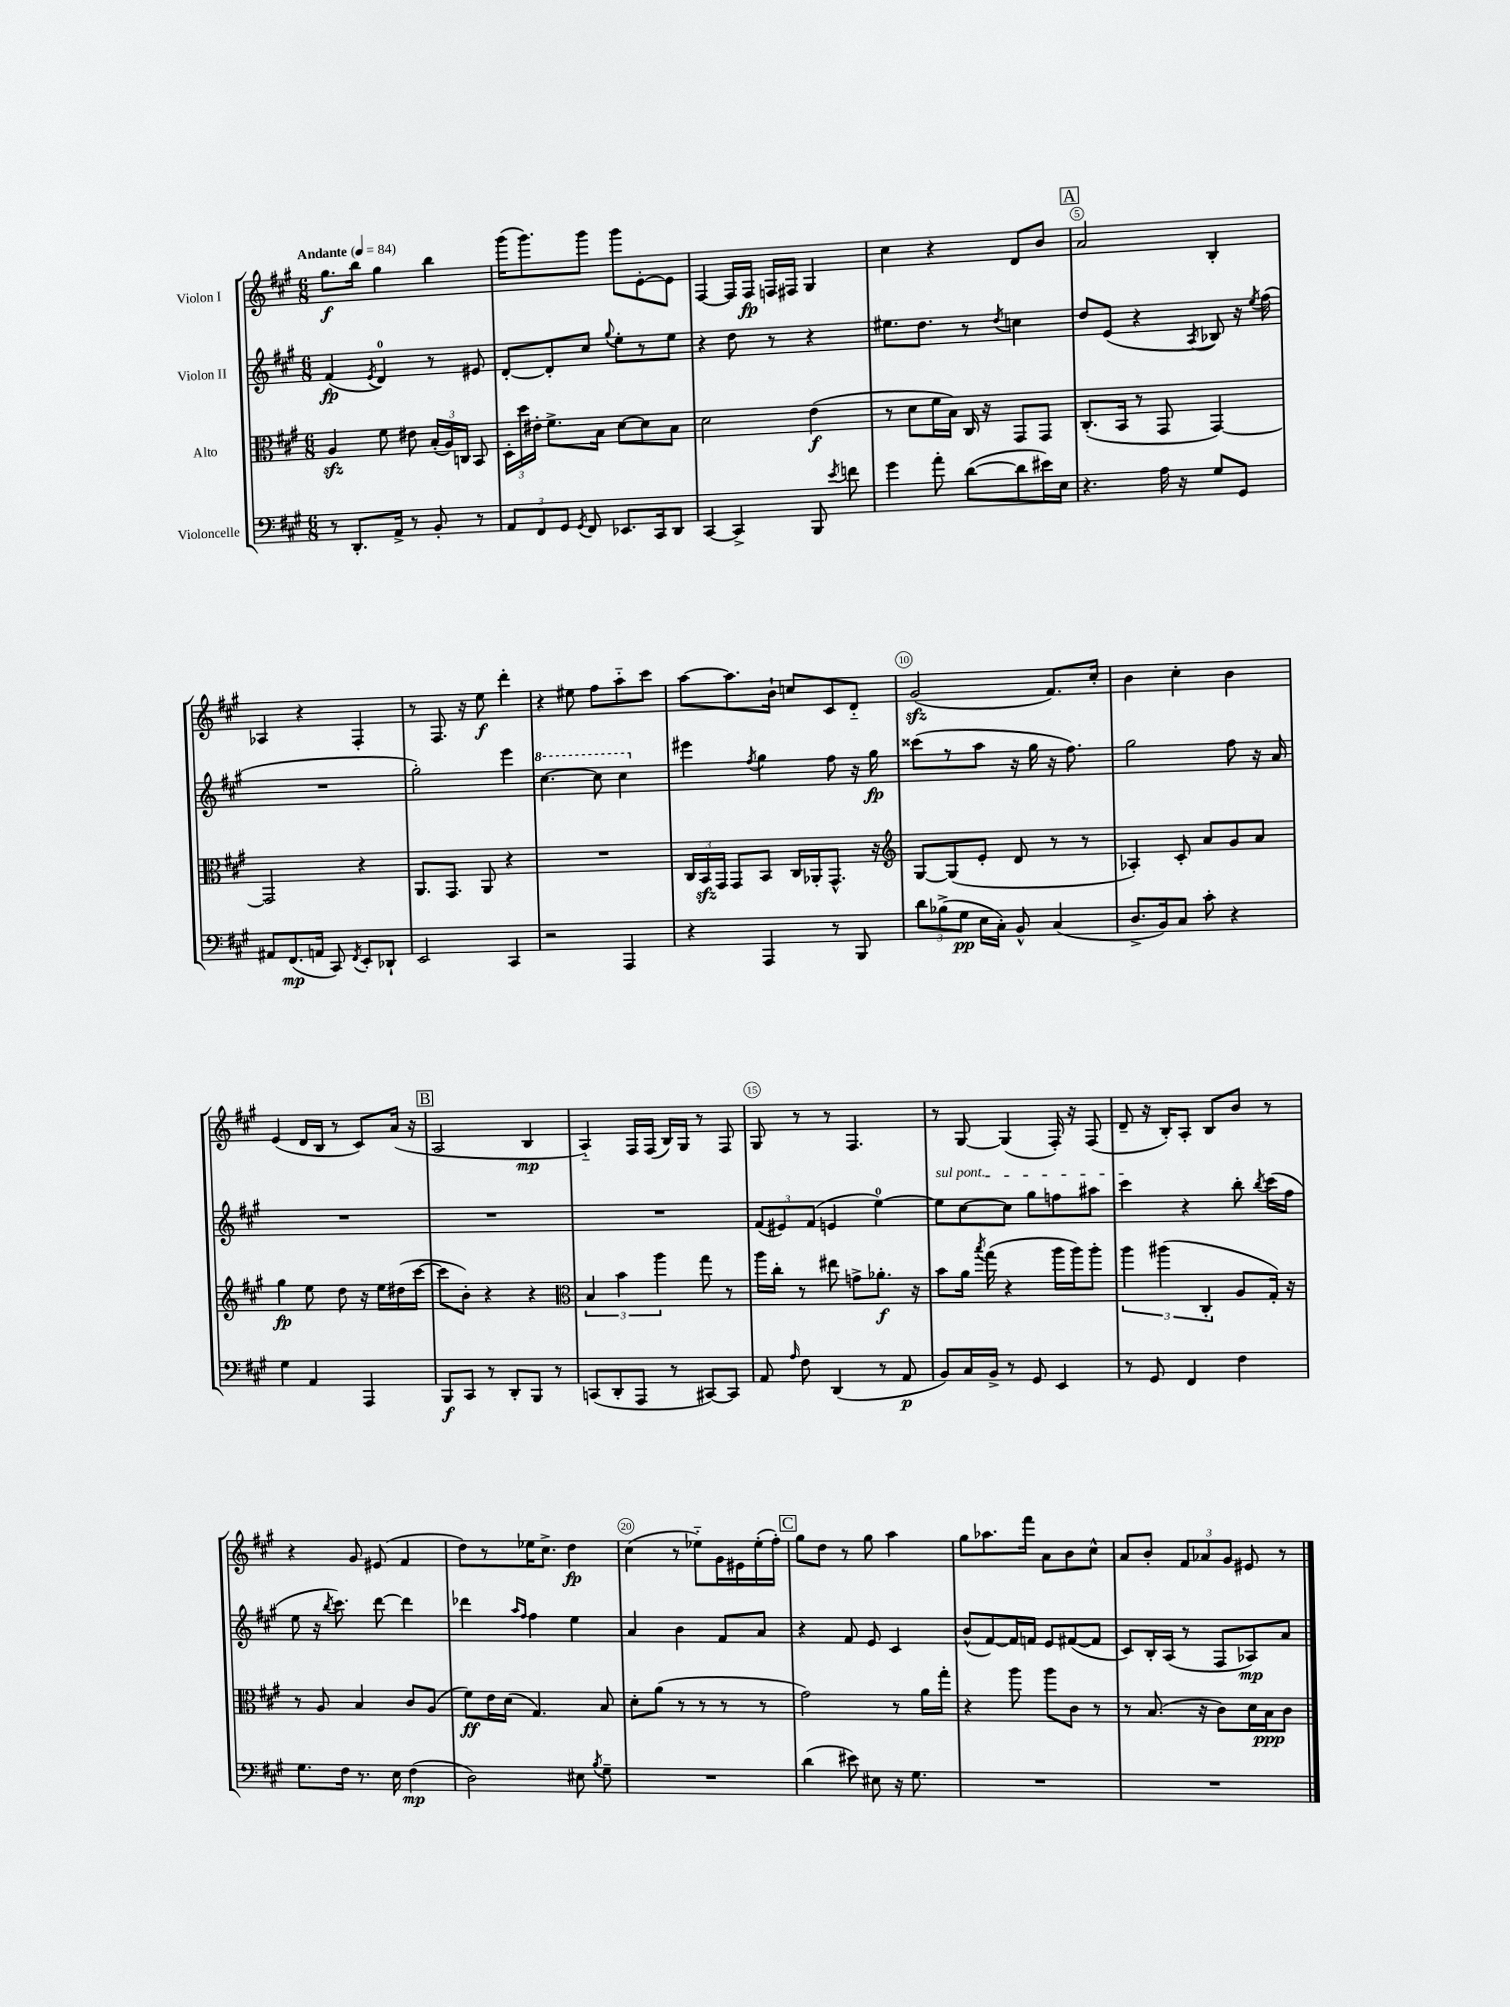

**kern	**kern	**kern	**kern
*staff4	*staff3	*staff2	*staff1
*clefF4	*clefC3	*clefG2	*clefG2
*k[f#c#g#]	*k[f#c#g#]	*k[f#c#g#]	*k[f#c#g#]
*M6/8	*M6/8	*M6/8	*M6/8
*MM84	*MM84	*MM84	*MM84
8r	4A	(4f#	8.gg#
8.DD'	.	.	.
.	.	.	16bb
.	.	8qe	.
.	8f#	4d)	4gg#
16AA^	.	.	.
8r	8e#	.	.
8BB'	(24B'	8r	4bb
.	24A)	.	.
.	24C	.	.
8r	8BB	8e#	.
=	=	=	=
12AA	24D'	[8d'	(16ggg#
.	24dd	.	.
.	.	.	8.ggg#)
12FF#	24e#'	.	.
.	8.f#^	8d']	.
12GG#	.	.	.
8qGG#	.	.	.
8FF#	.	8cc#	8ggg#
.	16B	.	.
.	.	8qqgg#	.
8.EE-	[8d	8ee'	8ggg#
.	8d]	8r	[8e'
16CC#	.	.	.
8DD	8B	8ee	8e]
=	=	=	=
[4CC#	2d	4r	[4F#
4CC#^]	.	8dd	16F#]
.	.	.	16F#
.	.	8r	16F
.	.	.	16F#
8BBB	(4e	4r	4G#
8qe	.	.	.
8f	.	.	.
=	=	=	=
4g#	8r	8.ee#	4cc#
.	8d	.	.
.	.	8.dd	.
8a'	16f#	.	4r
.	16B)	.	.
([8d	16C#	8r	.
.	16r	.	.
.	.	8qdd	.
8d]	8GG#	4cc	8d
16e#)	8GG#	.	8b
16E	.	.	.
=	=	=	=
4.r	(8.C#'	8dd	2a
.	.	(8e	.
.	16BB	.	.
.	8r	4r	.
16A	8GG#	.	.
16r	.	.	.
.	.	8qA	.
8G#	[4GG#)	8B-)	4B'
8GG#	.	16r	.
.	.	8qee	.
.	.	(16ff#	.
=	=	=	=
8AA#	2GG#]	2.r	4A-
(8.FF#	.	.	.
.	.	.	4r
16AA	.	.	.
8CC#)	.	.	.
8qFF#	.	.	.
8EE'	4r	.	4F#'
8DD-`	.	.	.
=	=	=	=
2EE	8.AA	2gg#')	8r
.	.	.	8.F#
.	8.GG#	.	.
.	.	.	16r
.	8AA	.	8ee
4CC#	4r	4eee	4ddd'
=	=	=	=
2r	2.r	[4.ccc#	4r
.	.	.	8ee#
.	.	8ccc#]	8ff#
4AAA	.	4ccc#	8aa'~
.	.	.	8ccc#
=	=	=	=
4r	24C#	4eee#	[8aa
.	24BB	.	.
.	24GG#	.	.
.	8GG#	.	8.aa]
.	.	8qff#	.
4AAA	8BB	4gg#	.
.	.	.	16b`
.	16C#	.	8cc
.	16AA-'	.	.
8r	8.GG#^^	8ff#	8c#
8BBB	.	16r	8d'~
.	16r	16gg#	.
=	=	=	=
*	*clefG2	*	*
12d	[8G#	(8ccc##	(2g#
(12B-^	.	.	.
.	(8G#]	8r	.
12G#	.	.	.
16E	8e'	8aa	.
16C#')	.	.	.
8BB^^	8d	16r	.
.	.	16gg#	.
(4C#	8r	16r	8.f#)
.	.	8.ff#)	.
.	8r	.	.
.	.	.	16cc#'
=	=	=	=
8.D^	4A-')	2gg#	4b
16BB)	.	.	.
8C#	8c#'	.	4cc#'
8c#'	8a	.	.
4r	8g#	8ff#	4b
.	8a	16r	.
.	.	16a	.
=	=	=	=
4G#	4gg#	2.r	(4e
4AA	8ee	.	16d
.	.	.	16B
.	8dd	.	8r
4AAA	16r	.	8c#)
.	16ee	.	.
.	(16dd#	.	(16a
.	[16ccc#	.	16r
=	=	=	=
8BBB	8ccc#]	2.r	2A
8CC#	8b')	.	.
8r	4r	.	.
8DD'	.	.	.
8BBB	4r	.	4B
8r	.	.	.
=	=	=	=
*	*clefC3	*	*
(8CC	6B	2.r	4A'~)
8DD'	.	.	.
.	6b	.	.
8AAA	.	.	16F#
.	.	.	(16F#
.	6aa	.	.
8r	.	.	16B)
.	.	.	16G#
[8CC#)	8gg#	.	8r
8CC#]	8r	.	8F#
=	=	=	=
8AA	16aa	(12f#	8G#
.	16cc#'	.	.
.	.	12e#)	.
16qqA	.	.	.
8F#	8r	.	8r
.	.	(12f#	.
(4DD	8ee#	4e	8r
.	8g^	.	4.F#
8r	8.a-'	[4ee)	.
8AA	.	.	.
.	16r	.	.
=	=	=	=
8BB)	8b	8ee]	8r
16C#	16a	[8cc#	[8G#
.	8qbb	.	.
16BB^	(16gg#	.	.
8r	4r	8cc#]	(4G#]
8GG#	.	8gg#	.
4EE	16aa	8ff	16F#')
.	16aa)	.	16r
.	8aa'	8aa#	(8F#
=	=	=	=
8r	6aa	4ccc#	8d~
8GG#	.	.	16r
.	(6aa#	.	.
.	.	.	16B')
4FF#	.	4r	8A'
.	6C#'	.	.
.	.	.	8B
4F#	8A	8bb'	8b
.	.	8qbb	.
.	16G#')	(16ccc#	8r
.	16r	16ff#	.
=	=	=	=
8.G#	8r	8ee	4r
.	8A	16r	.
.	.	8qbb	.
16F#	.	8.ccc#)	.
8.r	4B	.	8g#
.	.	[8ddd	(8e#
16E	.	.	.
(4F#	8c#	4ddd]	4f#
.	(8A	.	.
=	=	=	=
2D)	8f#)	4ddd-	8dd)
.	16e	.	8r
.	(16d	.	.
.	.	16qqaa	.
.	.	16qqff#	.
.	4.G#)	4ff#	16ee-
.	.	.	8.cc#^
8E#	.	4ee	4dd
8qB	.	.	.
8G#~	8B	.	.
=	=	=	=
2.r	8d'	4a	(4cc#
.	(8a	.	.
.	8r	4b	8r
.	8r	.	8ee-'~)
.	8r	8f#	16g#
.	.	.	16e#
.	8r	8a	(16ee-'
.	.	.	16ff#')
=	=	=	=
(4d	2g#)	4r	8gg#
.	.	.	8dd
8e#)	.	8f#	8r
8E#	.	8e	8gg#
16r	8r	4c#	4aa
8.G#	.	.	.
.	16a	.	.
.	16gg#'	.	.
=	=	=	=
2.r	4r	(8b^^	8gg#
.	.	[8f#)	8.aa-
.	8aa	16f#]	.
.	.	16f	16fff#
.	8aa	8e	8a
.	8c#	([8f#	8b
.	8r	8f#]	8cc#^^
=	=	=	=
2.r	8r	8c#)	8a
.	(8.B	16B'	8b'
.	.	(16A	.
.	.	8r	12f#
.	16r	.	.
.	.	.	12a-
.	8c#)	8F#	.
.	.	.	12g#
.	16d	8A-)	8e#
.	16B	.	.
.	8c#	8a	8r
==	==	==	==
*-	*-	*-	*-
